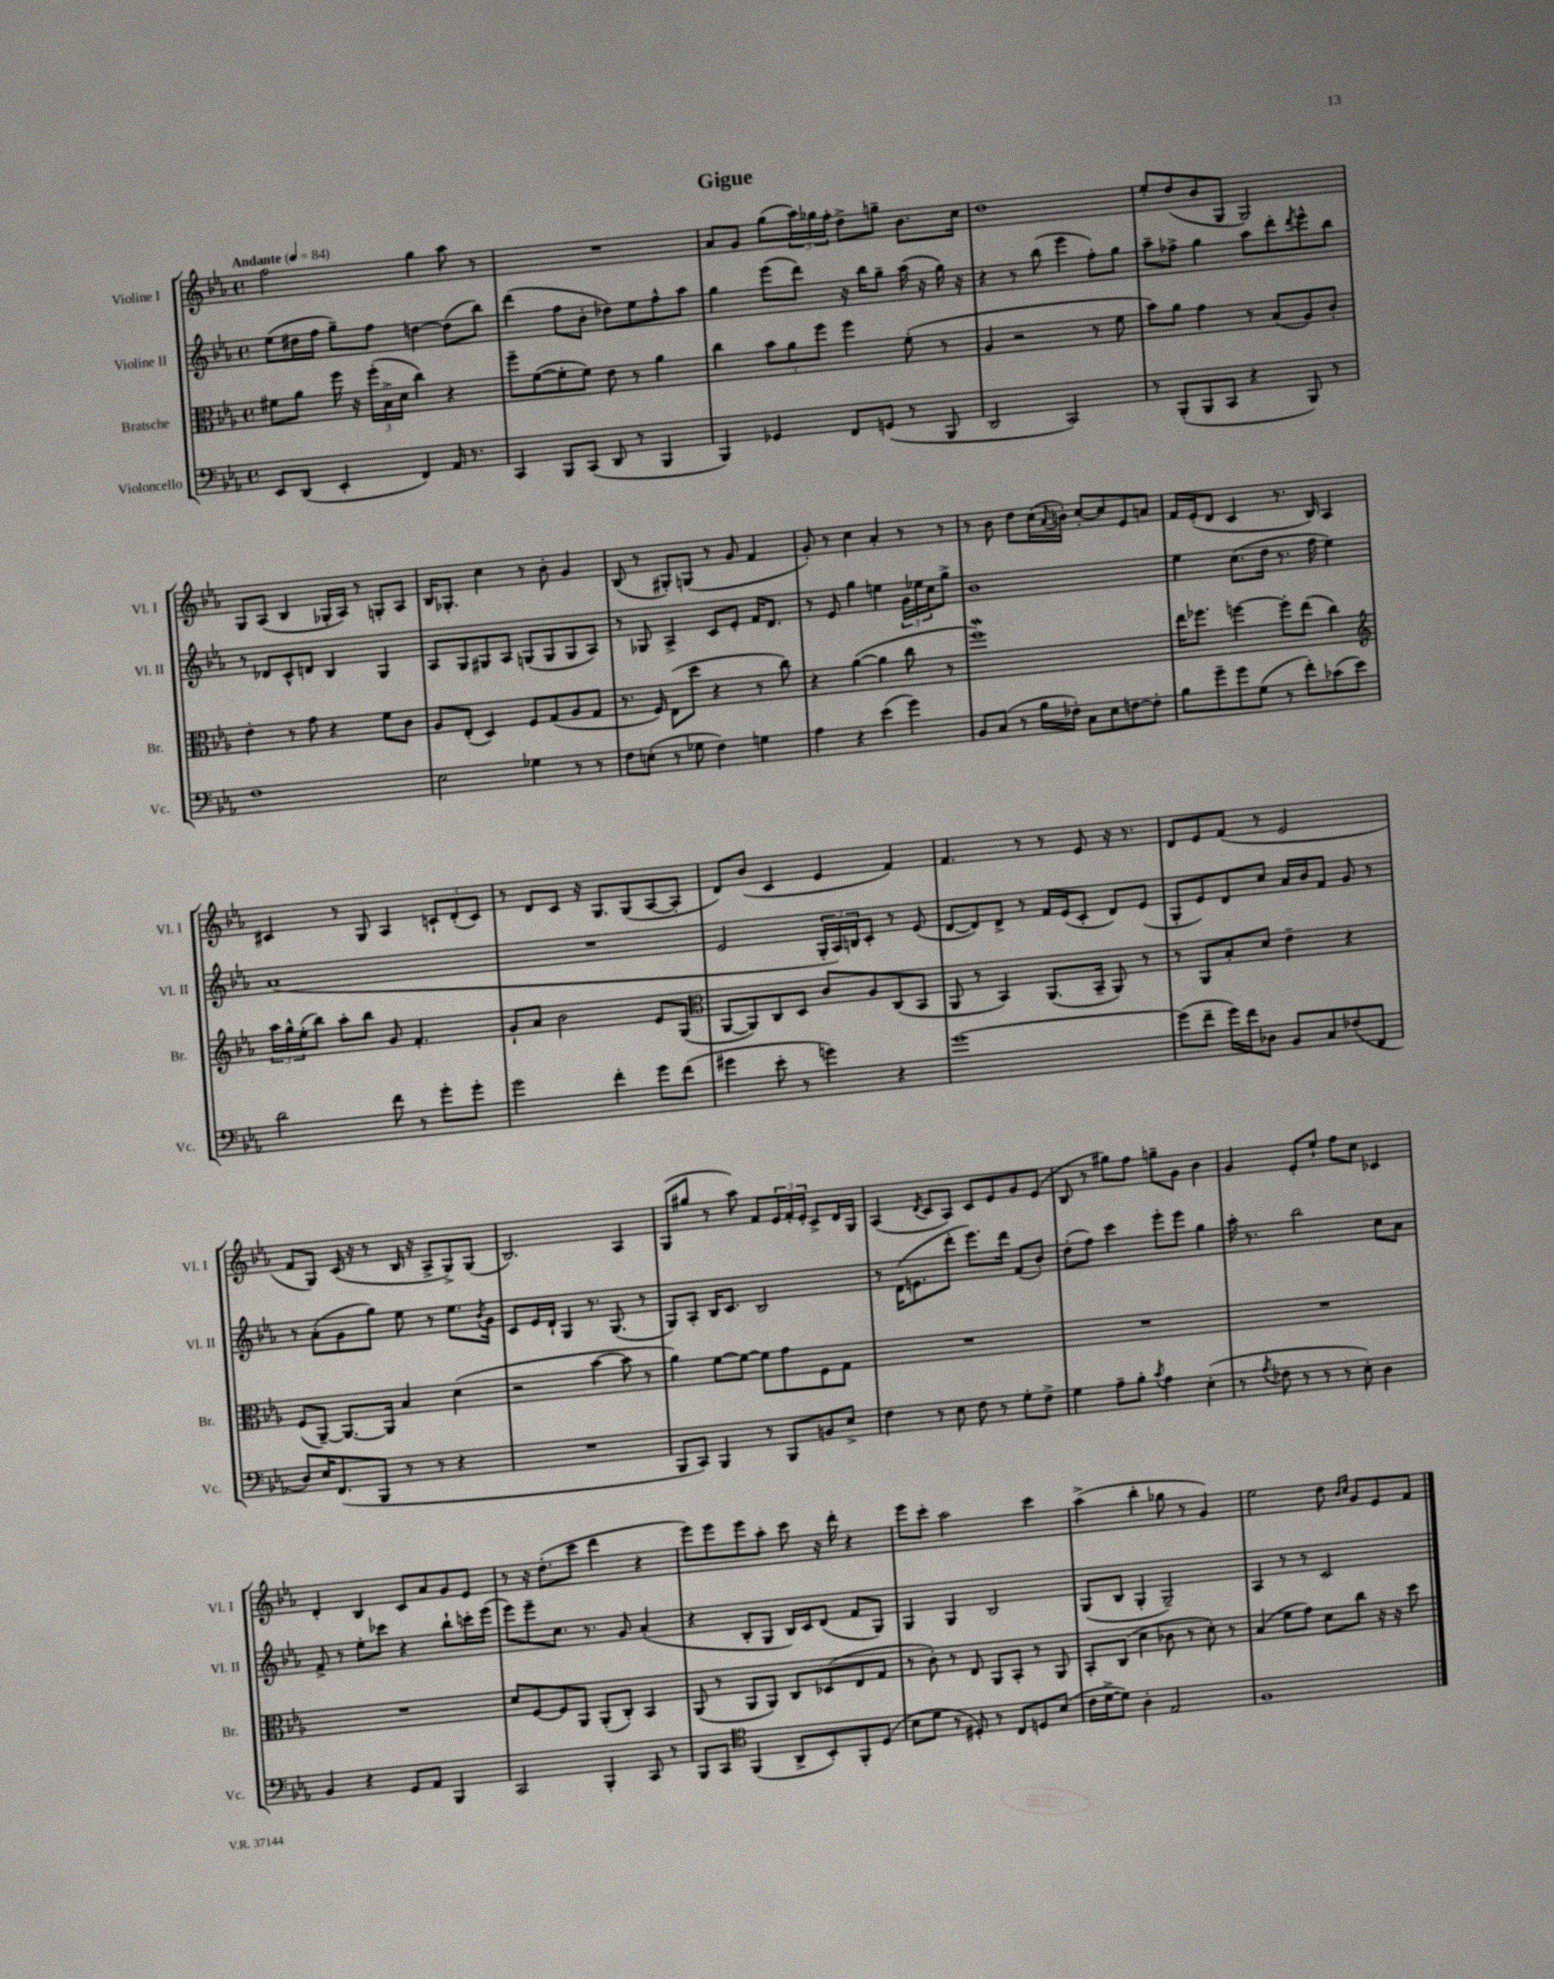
\header { title = "Gigue" }
<<
\new StaffGroup <<
\new Staff = "s0" \with { instrumentName = "Violine I" shortInstrumentName = "Vl. I" } {
    \clef treble \key ees \major \defaultTimeSignature \time 4/4 \tempo "Andante" 4 = 84
    f''2 g''4 aes''8 r8 |
    R1 |
    aes'8 g'8 g''8( \tuplet 3/2 { aes''16) ges''16 f''16-. } d''8-> g''8-- bes'8. c''16 |
    d''1 |
    ees''8-. d''8( bes'8 g8 g2) |
    g8 aes8( bes4 ges16-. aes16) r8 g8-. aes8 |
    bes16 ges8.-. c''4 r8 bes'8-. g'4 |
    bes8( r8 gis8-.) g8( r8 g'8 f'4 |
    g'8-.) r8 c''4 aes'4-. r8 r8 |
    r8 bes'8 d''8 c''16( \appoggiatura { aes'8 } b'16-.) c''8~-. c''8 ees'8 a'8 |
    f'16 ees'16-.( d'8 c'4 r8. bes16) aes4 |
    cis'4 r8 g8 aes4 \tuplet 3/2 { c'8-! d'8-.( c'8) } |
    r8 d'8 c'8 r16 g8. g8( aes8~ aes8-. |
    d'8) bes'8( c'4 ees'4 f'4) |
    f'4. r8 r8 ees'8 r16 r8. |
    d'8 ees'8 f'8( r8 ees'2 |
    f'8 g8) c'16( r16 r8 bes16 r16 aes8-> g8->) g8( |
    bes2.) aes4 |
    g8( gis''8 r8 aes''8) f'8 \tuplet 3/2 { ees'16 f'16-. ees'16-. } c'8-> d'16 g16 |
    aes4( \acciaccatura { d'8 } c'8 aes8) c'8 ees'8 g'8 ees'8( |
    bes8 r8 gis''8) f''8 g''8-- g'8 bes'4 |
    g'4 ees'8-. ees''8-! f''8 c''8 ces'4 |
    d'4-. bes4 c'8 aes'8 g'8 ees'8 |
    r8 r16 d''8.-.( c'''8 d'''4 r4 |
    ees'''8) ees'''8 ees'''8 aes''8-. c'''8 r16 d'''16-. r4 |
    ees'''8 c'''8-. aes''2 c'''4 |
    aes''4->( bes''4-. ges''8 r8 g'4) |
    ees''2 d''8 \grace { bes'16 c''16 } g'8 ees'8 f'8 \bar "|." |
}
\new Staff = "s1" \with { instrumentName = "Violine II" shortInstrumentName = "Vl. II" } {
    \clef treble \key ees \major \defaultTimeSignature \time 4/4
    ees''8( dis''16 f''16 g''8--) f''8 d''4~ d''8( bes''8) |
    d'''4( f''8 bes'8-. des''8) ees''8 f''8-^ aes''8 |
    g''4 ees'''8( d'''8) r16 bes''16 g''8-- aes''16( r16 g''16) r16 |
    r4 r8 bes''8( ees'''4 f''8-.) g''8 |
    aes''8-- fes''8-> g''4 aes''8 d'''8-. \acciaccatura { d'''8 } ees'''8-^ bes''8 |
    r8 des'8 c'8-^ d'8 bes4 g4 |
    aes8 g8 gis8 aes8 g8( g8 g8 aes8) |
    r8 ges8 aes4-> c'8 ees'8-. f'16 d'8. |
    r8 ees'8 g''4 e''4 \tuplet 3/2 { g'16 ees''16 c''16 } g''8-> |
    bes'1 |
    ees''4 c''8.( d''16 r8. f''16 ees''4) |
    aes'1( |
    R1 |
    ees'2 \tuplet 3/2 { g16-. aes16) b16 } c'8-. r8 ees'8( |
    d'8~ d'8) d'8-> r8 f'16 ees'16( c'8-. d'8) ees'8( |
    g8-. ees'8) d'8 c''8 aes'16 bes'16 f'8 g'8 r8 |
    r8 aes'8-.( g'8 g''8) ees''8 r8 ees''8. \acciaccatura { bes'8 } g'16 |
    c'8 ees'16 d'16-! g4 r8. g8.( r8 |
    g8) aes8-. bes16 c'8. bes2 |
    r8 d'16( e'8. d'''8-. ees'''8.) d'''16 f'8( bes'8-.) |
    d''8-.( f''8) c'''4 ees'''8-. ees'''8 g''4 |
    aes''16-. r8. bes''2 c''8 aes'8 |
    f'8-> r8 ees''8-. ces'''8 r4 bes''8-! c'''16-. ees'''16( |
    ees'''8) ees'''8-- c''8. r8. g'8 aes'4-.( |
    r4 bes8-. g8 bes16) c'16 d'8( f'8 g8) |
    g4 g4 bes2 |
    g8( bes8 g4-. g2--) |
    aes4 r8 r8 c'2 \bar "|." |
}
\new Staff = "s2" \with { instrumentName = "Bratsche" shortInstrumentName = "Br." } {
    \clef alto \key ees \major \defaultTimeSignature \time 4/4
    fis'8 aes'8 f''16 r16 \tuplet 3/2 { f''16-.( bes16-> d'16 } c''4) r4 |
    f''8-- f'8~( f'8-. f'8) ees'8 r8 aes'4 |
    c''4 \tuplet 3/2 { bes'8 aes'8 f''8 } f''4 f'8-.( r8 |
    aes4 r2 r8 f'8 |
    bes'8) aes'8 g'4 r8 bes8( aes8) c'8-. |
    ees'4-. r8 g'8 r4 f'8 c'8 |
    aes8 ees8-.( d4) f8 g8( aes8 g8 |
    r8. f16) ees8( d''8 r4 r8 c''8) |
    r4 aes'4~( aes'4 c''8 r8 |
    f''1\mordent) |
    ees''16 fes''8. f''4~ f''8-. ees''8( c''4) |
    \clef treble \tuplet 3/2 { aes''16 g''16-^ ees''16-.( } bes''8) aes''8-. bes''8 g'8 f'4.-. |
    g'8-! aes'8 bes'2 ees'8 g8( |
    \clef alto aes,8~ aes,8) c8 d8 c'8 aes8 c8( bes,8 |
    aes,8 r8 bes,4) aes,8.( bes,16-- aes,8) r8 |
    r8 aes,8 bes8-. d'8 ees'4-- r4 |
    f8( aes,8~--) aes,8.~ aes,16 bes4 d'4( |
    r2 bes'4~ bes'8 r8 |
    aes'4) f'8~ f'8~ f'8 g'8 f8 g8 |
    R1 |
    R1 |
    R1 |
    R1 |
    d'8 f8~ f8 aes,8 aes,8-.( c8-.) bes,4 |
    aes,8( r8 aes,8 aes,8) c8 des8( ees8 g8 |
    r8 c'8-.) r8 ees8 aes,8 bes,8-. r8 aes,8 |
    bes,8-. c8( d'4 ces'8 r8 d'8-.) r8 |
    bes4( f'8 g'8) d'8 c''8 r16 r16 d''8 \bar "|." |
}
\new Staff = "s3" \with { instrumentName = "Violoncello" shortInstrumentName = "Vc." } {
    \clef bass \key ees \major \defaultTimeSignature \time 4/4
    ees,8 d,8( ees,4-. f,4) aes,16 r8. |
    c,4 bes,,8 c,8( d,8 r8 bes,,4 |
    bes,,4) ges,4 f,8 g,8( r8 bes,,8 |
    d,2 c,2) |
    r8 bes,,8-.( bes,,8 c,8 r4 bes,,8) r8 |
    f1 |
    ees2 ges4 r8 r8 |
    f8 e8-.( r8 ges8 f4) g4 |
    aes4 r4 ees'4( g'4) |
    bes,8 c8( r8 bes16 fes16-.) c8 ees8 f8~ f8-. |
    bes8 g'8-- g'8 g8( r8 f'8-.) ces'8( ees'8) |
    d'2 f'8 r8 g'8-. g'8-. |
    g'2 f'4-. g'8 f'8( |
    gis'4 ees'8-. r8 g'4) r4 |
    g'1~ |
    g'8( f'8-- g'16) f'16 des8 bes,8 c8 fes8( f,8 |
    d8) ees16 f,8.( bes,,8 r8 r8 r4 |
    R1 |
    bes,,8 c,8) bes,,4 r8 bes,,8 b,8 ees8-> |
    f4 r8 ees8 f8 r8 g8-. f8-> |
    g4 aes8-- bes8-. \acciaccatura { c'8 } aes4 ees4-.( |
    r8 \acciaccatura { aes8 } fes8 r8 r8 r8 ees8-.) d4 |
    bes,4 r4 g,8 aes,8 bes,,4 |
    c,2 bes,,4-. c,8 r8 |
    bes,,8 c,8 \clef tenor f,4( aes,8-> bes,8-.) f,8-. d8( |
    bes8 d'8 r8 dis8-.) r8 c8 d8 bes8( |
    c'16 d'16~-> d'8) aes4-. ees2 |
    f1 \bar "|." |
}
>>
>>
\layout { \context { \Score \remove "Bar_number_engraver" } }
